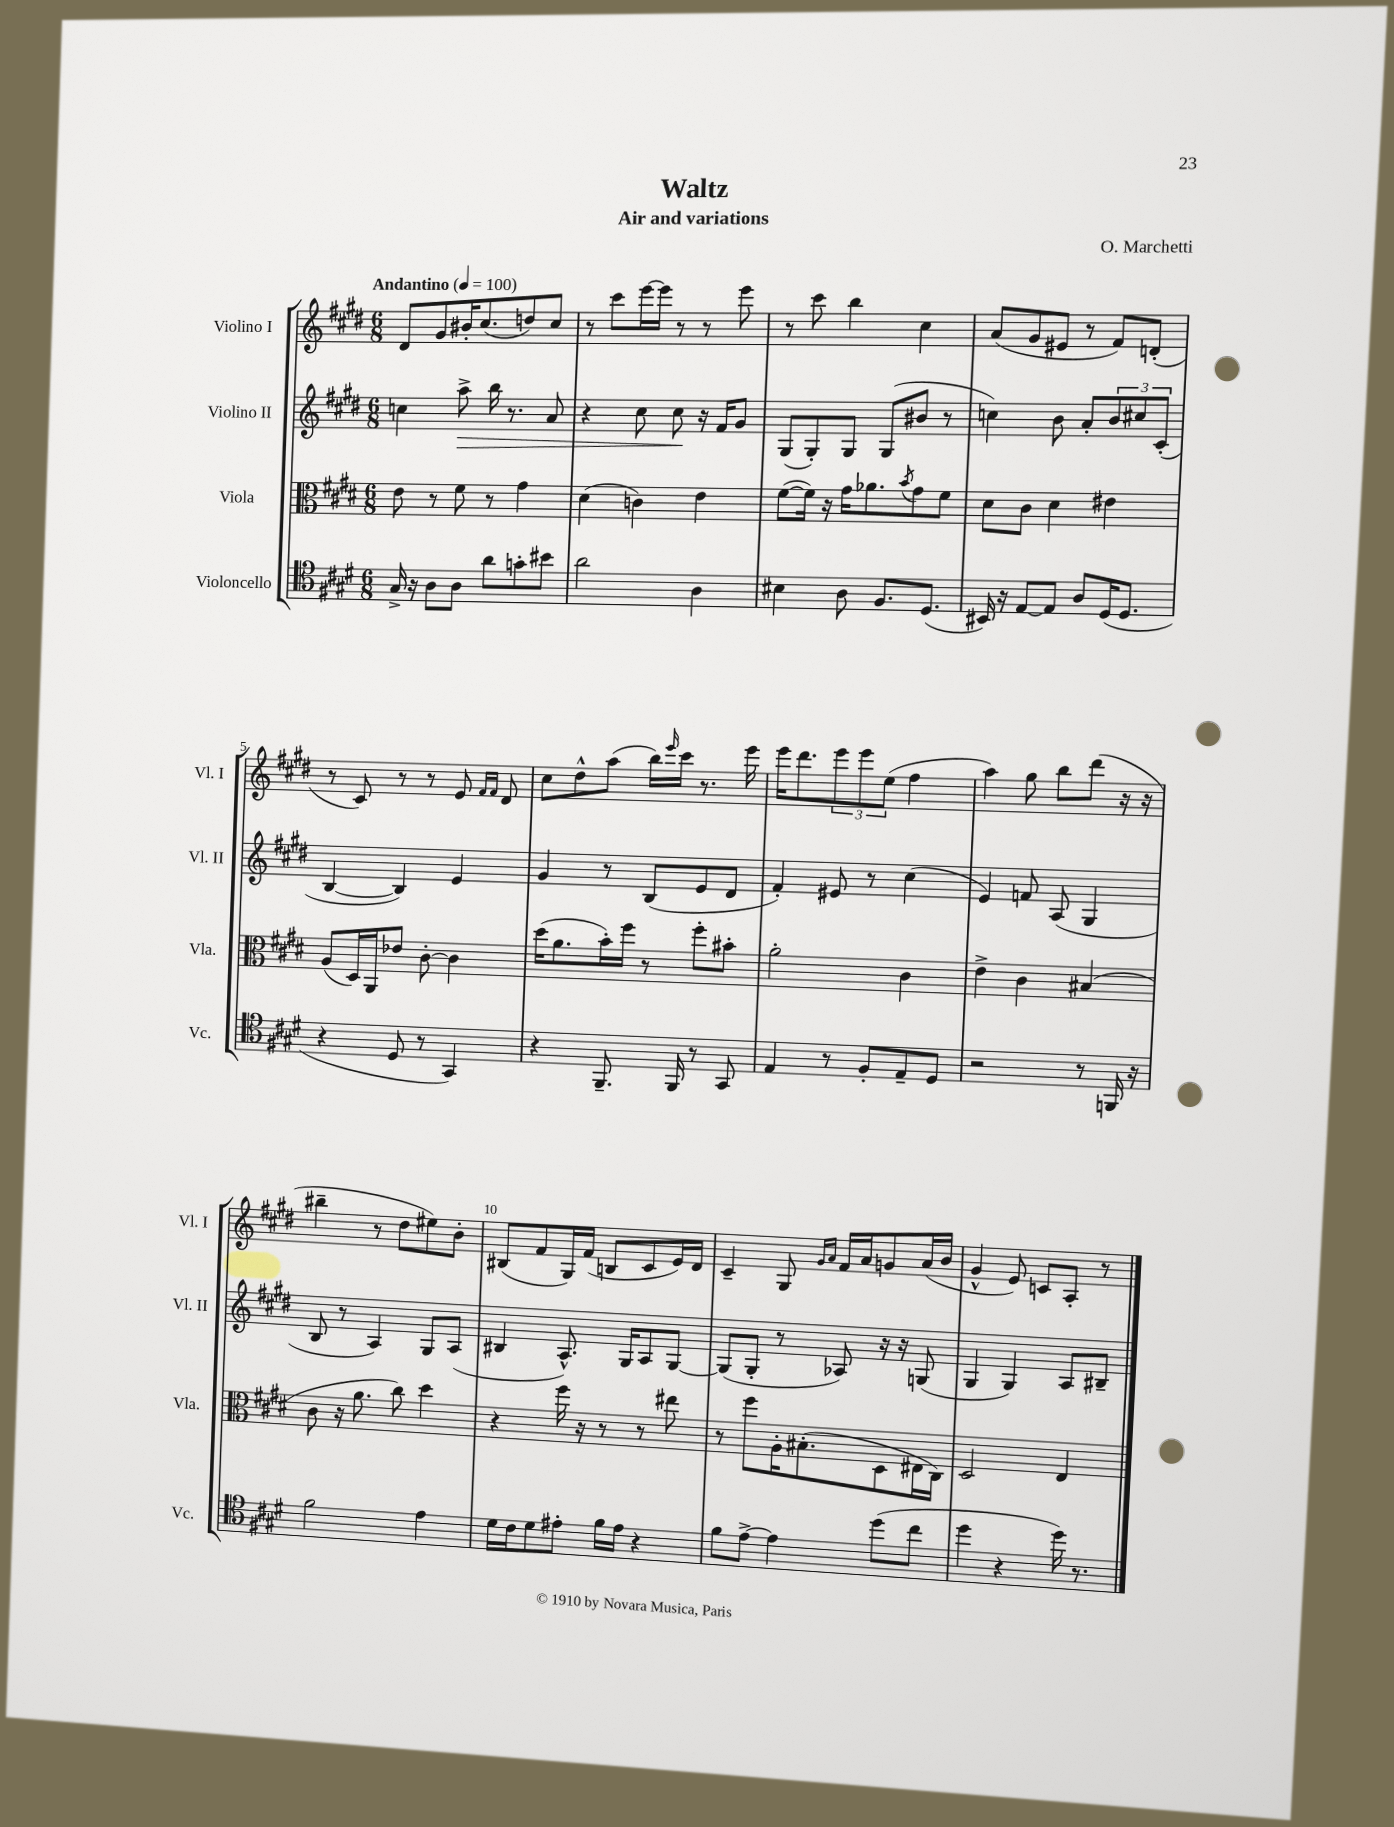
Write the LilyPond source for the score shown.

\header { title = "Waltz" composer = "O. Marchetti" subtitle = "Air and variations" }
<<
\new StaffGroup <<
\new Staff = "s0" \with { instrumentName = "Violino I" shortInstrumentName = "Vl. I" } {
    \clef treble \key e \major \numericTimeSignature \time 6/8 \tempo "Andantino" 4 = 100
    dis'8 gis'8 bis'16-. cis''8.( d''8) cis''8 |
    r8 cis'''8 e'''16~ e'''16 r8 r8 e'''8 |
    r8 cis'''8 b''4 cis''4 |
    a'8( gis'8 eis'8 r8 fis'8) d'8-.( |
    r8 cis'8) r8 r8 e'8 \grace { fis'16 fis'16 } dis'8 |
    cis''8 dis''8-^ a''8( b''16) \grace { e'''16 } cis'''16 r8. e'''16 |
    e'''16 dis'''8. \tuplet 3/2 { e'''8 e'''8 e''8( } fis''4 |
    a''4) gis''8 b''8 dis'''8( r16 r16 |
    bis''4-- r8 dis''8 eis''8) b'8-. |
    bis8( fis'8 gis16) fis'16( b8 cis'8 e'16) dis'16 |
    cis'4-- gis8 \grace { gis'16 a'16 } fis'16 a'16 g'8 a'16( b'16 |
    gis'4-^ e'8) c'8 a8-. r8 \bar "|." |
}
\new Staff = "s1" \with { instrumentName = "Violino II" shortInstrumentName = "Vl. II" } {
    \clef treble \key e \major \numericTimeSignature \time 6/8
    c''4 a''8->\> b''16 r8. a'8 |
    r4 cis''8 cis''8\! r16 fis'16 gis'8 |
    gis8( gis8-.) gis8 gis8( bis'8 r8 |
    c''4) b'8 a'8-. \tuplet 3/2 { b'8 cis''8 cis'8-.( } |
    b4~ b4) e'4 |
    gis'4 r8 b8( e'8 dis'8 |
    fis'4-.) eis'8 r8 cis''4( |
    e'4) f'8 a8( gis4 |
    b8 r8 a4) gis8 a8( |
    bis4 a8.-^) gis16 a8 gis8~ |
    gis8( gis8-. r8 aes8) r16 r16 g8( |
    gis4 gis4) a8 bis8-- \bar "|." |
}
\new Staff = "s2" \with { instrumentName = "Viola" shortInstrumentName = "Vla." } {
    \clef alto \key e \major \numericTimeSignature \time 6/8
    e'8 r8 fis'8 r8 gis'4 |
    dis'4( c'4) e'4 |
    fis'8~( fis'16) r16 gis'16 aes'8. \acciaccatura { b'8 } gis'8 fis'8 |
    dis'8 cis'8 dis'4 eis'4 |
    a8( dis16) a,16 ees'8 cis'8~-. cis'4 |
    dis''16( a'8. b'16-.) fis''16 r8 fis''8-. bis'8-. |
    a'2-. cis'4 |
    e'4-> cis'4 bis4( |
    cis'8 r16 a'8. cis''8) dis''4 |
    r4 fis''16 r16 r8 r8 eis''8 |
    r8 fis''8 a16-. bis8.-.( dis8 eis16 cis16) |
    dis2 e4 \bar "|." |
}
\new Staff = "s3" \with { instrumentName = "Violoncello" shortInstrumentName = "Vc." } {
    \clef tenor \key e \major \numericTimeSignature \time 6/8
    gis16-> r16 a8 a8 a'8 g'8-. bis'8 |
    a'2 a4 |
    bis4 a8 fis8. dis8.( |
    bis,16) r16 e8~ e8 a8 dis16( dis8. |
    r4 dis8 r8 gis,4) |
    r4 fis,8.-- fis,16 r8 gis,8 |
    e4 r8 fis8-. e8-- dis8 |
    r2 r8 f,16 r16 |
    fis'2 e'4 |
    dis'16 cis'16 dis'8 eis'8-. fis'16 eis'16 r4 |
    fis'8 e'8~-> e'4 dis''8( cis''8 |
    dis''4 r4 dis''16) r8. \bar "|." |
}
>>
>>
\layout { \context { \Score \override BarNumber.break-visibility = ##(#f #t #t) barNumberVisibility = #(every-nth-bar-number-visible 5) } }
